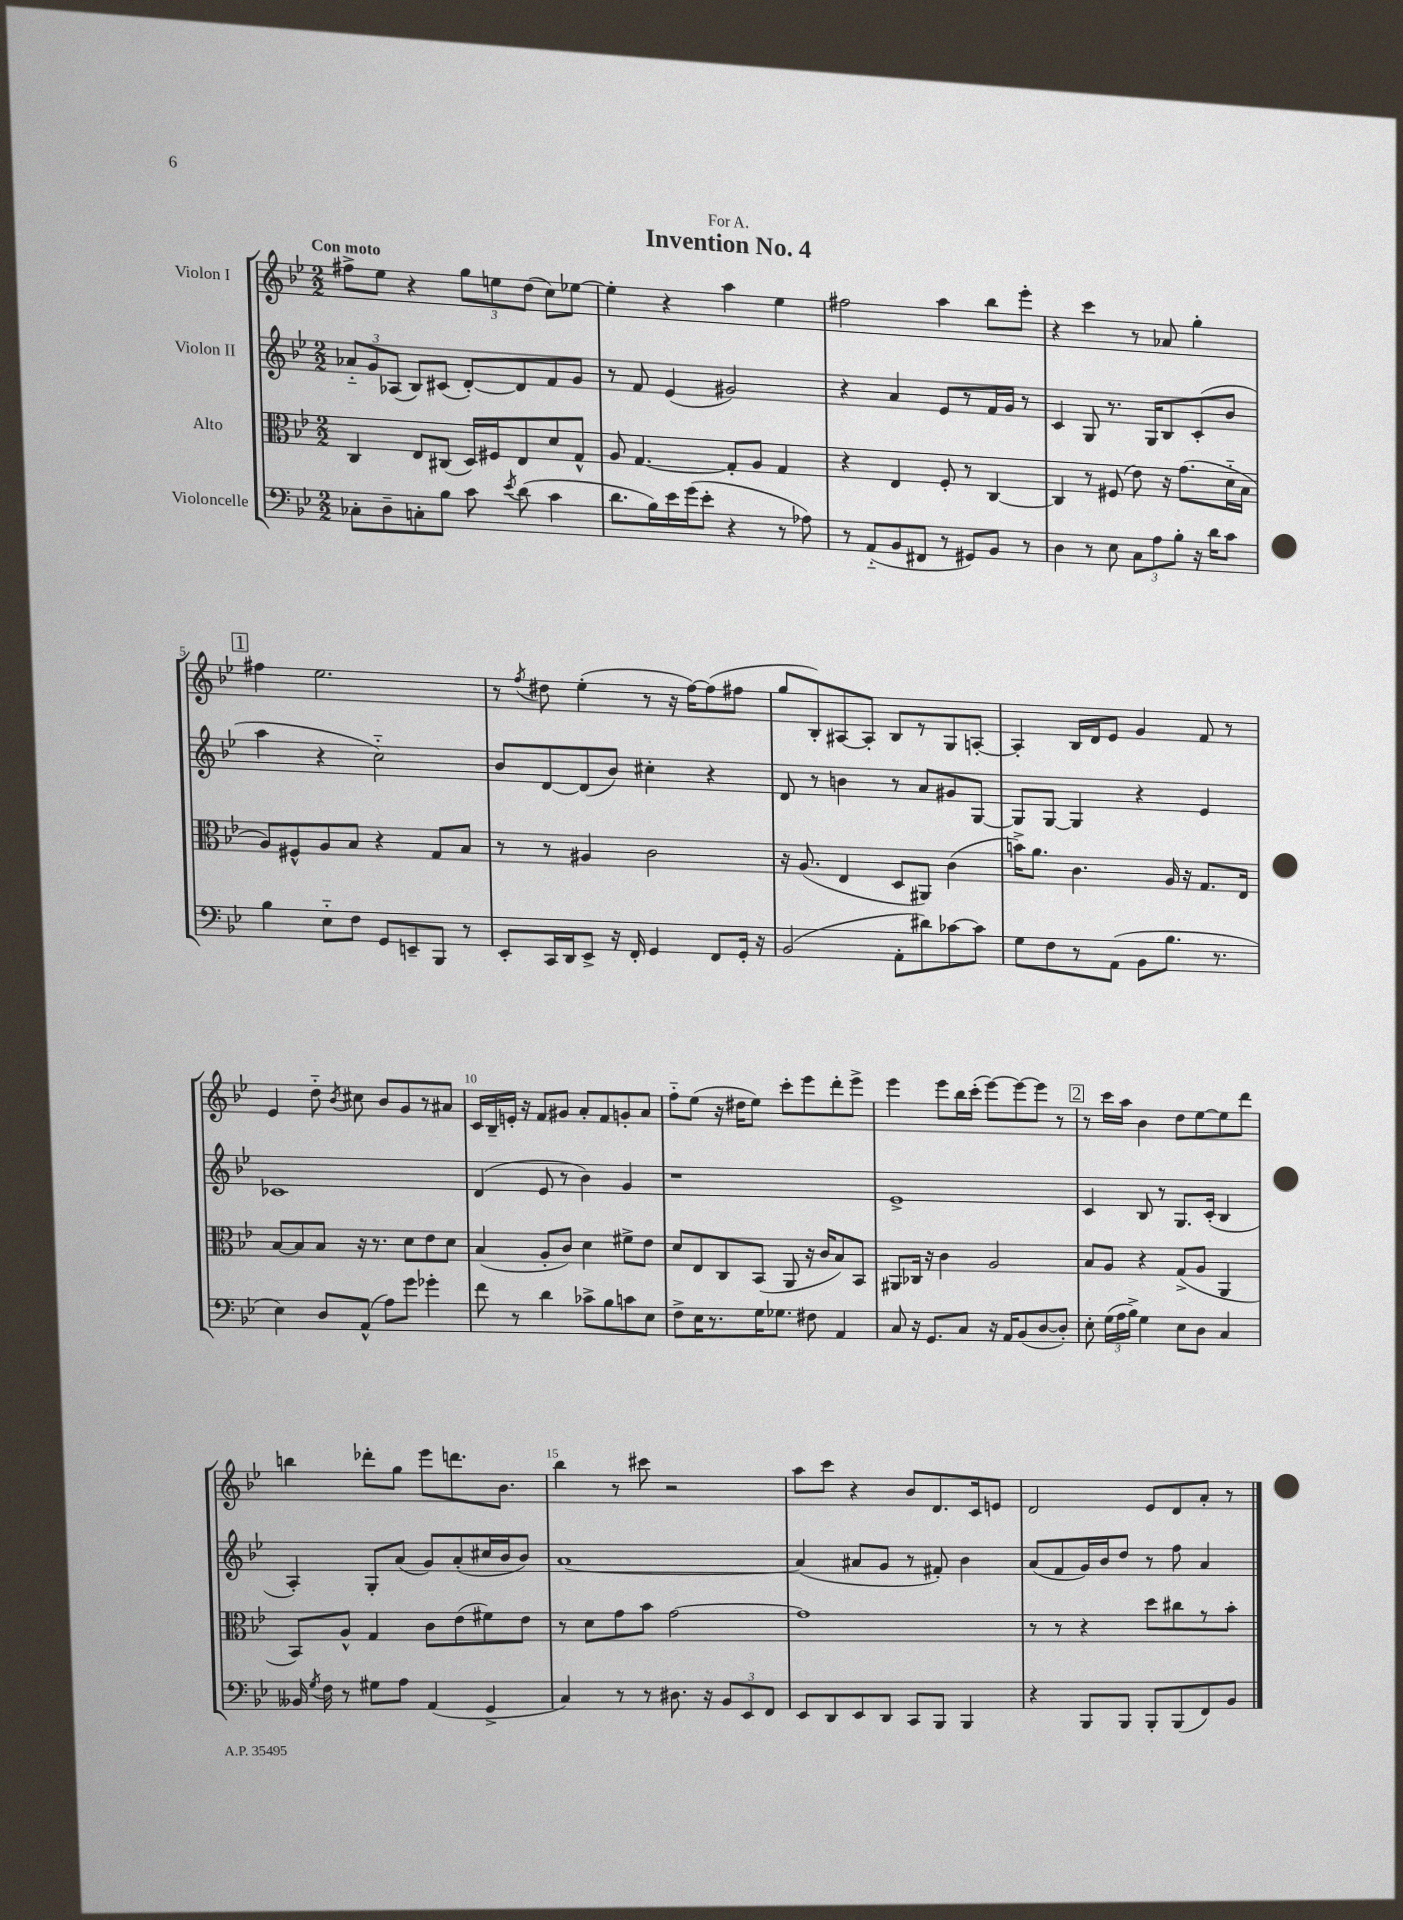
\header { title = "Invention No. 4" dedication = "For A." }
<<
\new StaffGroup <<
\new Staff = "s0" \with { instrumentName = "Violon I" } {
    \clef treble \key bes \major \numericTimeSignature \time 2/2 \tempo "Con moto"
    \autoBeamOff fis''8[-> ees''8] r4 \tuplet 3/2 { g''8[ e''8 d''8]( } c''8[) ees''8]~ |
    ees''4-. r4 a''4 ees''4 |
    fis''2 a''4 bes''8[ ees'''8]-. |
    r4 c'''4 r8 aes'8 g''4-. |
    \mark \markup { \box "1" } fis''4 ees''2. |
    r8 \acciaccatura { f''8 } dis''8 ees''4-.( r8 r16 f''16[~) f''8( fis''8] |
    g''8[ bes8-.) ais8~ ais8]-. bes8[ r8 g8 a8]~-. |
    a4-. bes16[ d'16 ees'8] g'4 f'8 r8 |
    ees'4 d''8-_ \acciaccatura { bes'8 } cis''8 bes'8[ g'8 r8 ais'8] |
    c'16[ bes16-- e'16]-. r16 f'8[ gis'8] a'8[-. f'8 g'8-. a'8] |
    f''8[-_ ees''8]( r16 dis''16[ ees''8]) c'''8[-. ees'''8 d'''8-. ees'''8]-> |
    ees'''4 ees'''8[ bes''16 c'''16]-.( ees'''8[~) ees'''8~ ees'''8] r8 |
    \mark \markup { \box "2" } r8 c'''16[ a''16] bes'4 d''8[ ees''8~ ees''8 d'''8] |
    b''4 des'''8[-. g''8] ees'''8[ d'''8. bes'8.] |
    bes''4 r8 cis'''8 r2 |
    a''8[ c'''8] r4 bes'8[ d'8. c'16 e'8] |
    d'2 ees'8[ d'8 a'8]-. r8 \bar "|." |
}
\new Staff = "s1" \with { instrumentName = "Violon II" } {
    \clef treble \key bes \major \numericTimeSignature \time 2/2
    \autoBeamOff \tuplet 3/2 { aes'8[-_ g'8 aes8]( } bes8[) cis'8]( d'8[~-.) d'8 f'8 g'8] |
    r8 f'8 ees'4( gis'2) |
    r4 a'4 ees'8[ r8 f'16 g'16] r8 |
    c'4 g8 r8. g16[ bes8 c'8-.( bes'8] |
    \mark \markup { \box "1" } a''4 r4 c''2-_) |
    bes'8[ d'8~ d'8( bes'8]) cis''4-. r4 |
    d'8 r8 b'4 r8 a'8[ gis'8 g8]~ |
    g8[ g8]~ g4 r4 ees'4 |
    ces'1 |
    d'4( ees'8 r8 bes'4) g'4 |
    r1 |
    ees'1-> |
    \mark \markup { \box "2" } c'4 bes8 r8 g8.[ c'16]-.( bes4 |
    a4-.) g8[-. a'8]( g'8[) a'8-.( cis''16 bes'16 bes'8]) |
    a'1~ |
    a'4( ais'8[ g'8] r8 fis'8-.) bes'4 |
    a'8[( f'8 g'16) bes'16 d''8] r8 f''8 a'4 \bar "|." |
}
\new Staff = "s2" \with { instrumentName = "Alto" } {
    \clef alto \key bes \major \numericTimeSignature \time 2/2
    \autoBeamOff c4 ees8[ cis8]( d16[) fis16 ees8 d'8 g8]-^ |
    a8 g4.~ g8[-. a8] g4 |
    r4 ees4 f8-. r8 c4~ |
    c4 r8 fis8( ees'8) r16 g'8.[( d'16-_ bes16] |
    \mark \markup { \box "1" } a8[) fis8-^ a8 bes8] r4 g8[ bes8] |
    r8 r8 ais4 c'2 |
    r16 a8.( ees4 d8[ ais,8]) c'4( |
    b'16[->) a'8.] c'4. a16 r16 g8.[ ees16] |
    bes8[~ bes8 bes8] r16 r8. d'8[ ees'8 d'8] |
    bes4( a8[-. c'8]) d'4 fis'8[-> ees'8] |
    d'8[ ees8 c8 bes,8]( a,8 r16 c'16[ bes8) bes,8] |
    ais,8[ ces16] r16 c'4 a2 |
    \mark \markup { \box "2" } bes8[ a8] r4 g8[->( a8] a,4 |
    bes,8[) a8]-^ g4 c'8[ ees'8( fis'8) ees'8] |
    r8 d'8[ g'8 bes'8] g'2~ |
    g'1 |
    r8 r8 r4 d''8[ cis''8 r8 bes'8]-. \bar "|." |
}
\new Staff = "s3" \with { instrumentName = "Violoncelle" } {
    \clef bass \key bes \major \numericTimeSignature \time 2/2
    \autoBeamOff ces8[-. d8-- c8-. bes8] c'8 \acciaccatura { ees'8 } d'8( c'4 |
    d'8.[ bes16) ees'16 g'16( ees'8]-. r4 r8 aes8) |
    r8 a,8[-_( bes,8 fis,8] r8 gis,8[) bes,8] r8 |
    d4 r8 ees8 \tuplet 3/2 { c8[ a8 bes8]-. } r16 d'16[ c'8] |
    \mark \markup { \box "1" } bes4 ees8[-_ f8] g,8[ e,8-- bes,,8] r8 |
    ees,8[-. c,16 d,16 ees,8]-> r16 f,16-. g,4 f,8[ g,16]-. r16 |
    bes,2( a,8[-. dis'8) ces'8~ ces'8] |
    g8[ f8 r8 a,8]( bes,8[ bes8.] r8. |
    ees4) d8[ a,8]-^( a8[) g'8] ges'4-. |
    f'8 r8 d'4 ces'8[-> bes8 c'8 ees8] |
    f8[-> ees16 r8. g16 ges8.] fis8 a,4 |
    c8 r16 g,8.[ c8] r16 a,16[ bes,8( d8~ d8]-.) |
    \mark \markup { \box "2" } ees8-. \tuplet 3/2 { g16[( a16 bes16]->) } g4 ees8[ d8] c4 |
    beses,16 \acciaccatura { g8 } f16 r8 gis8[ a8] a,4( g,4-> |
    c4) r8 r8 dis8. r16 \tuplet 3/2 { bes,8[ ees,8 f,8] } |
    ees,8[ d,8 ees,8 d,8] c,8[ bes,,8] bes,,4 |
    r4 bes,,8[ bes,,8] bes,,8[-. bes,,8( f,8) bes,8] \bar "|." |
}
>>
>>
\layout { \context { \Score \override BarNumber.break-visibility = ##(#f #t #t) barNumberVisibility = #(every-nth-bar-number-visible 5) } }
